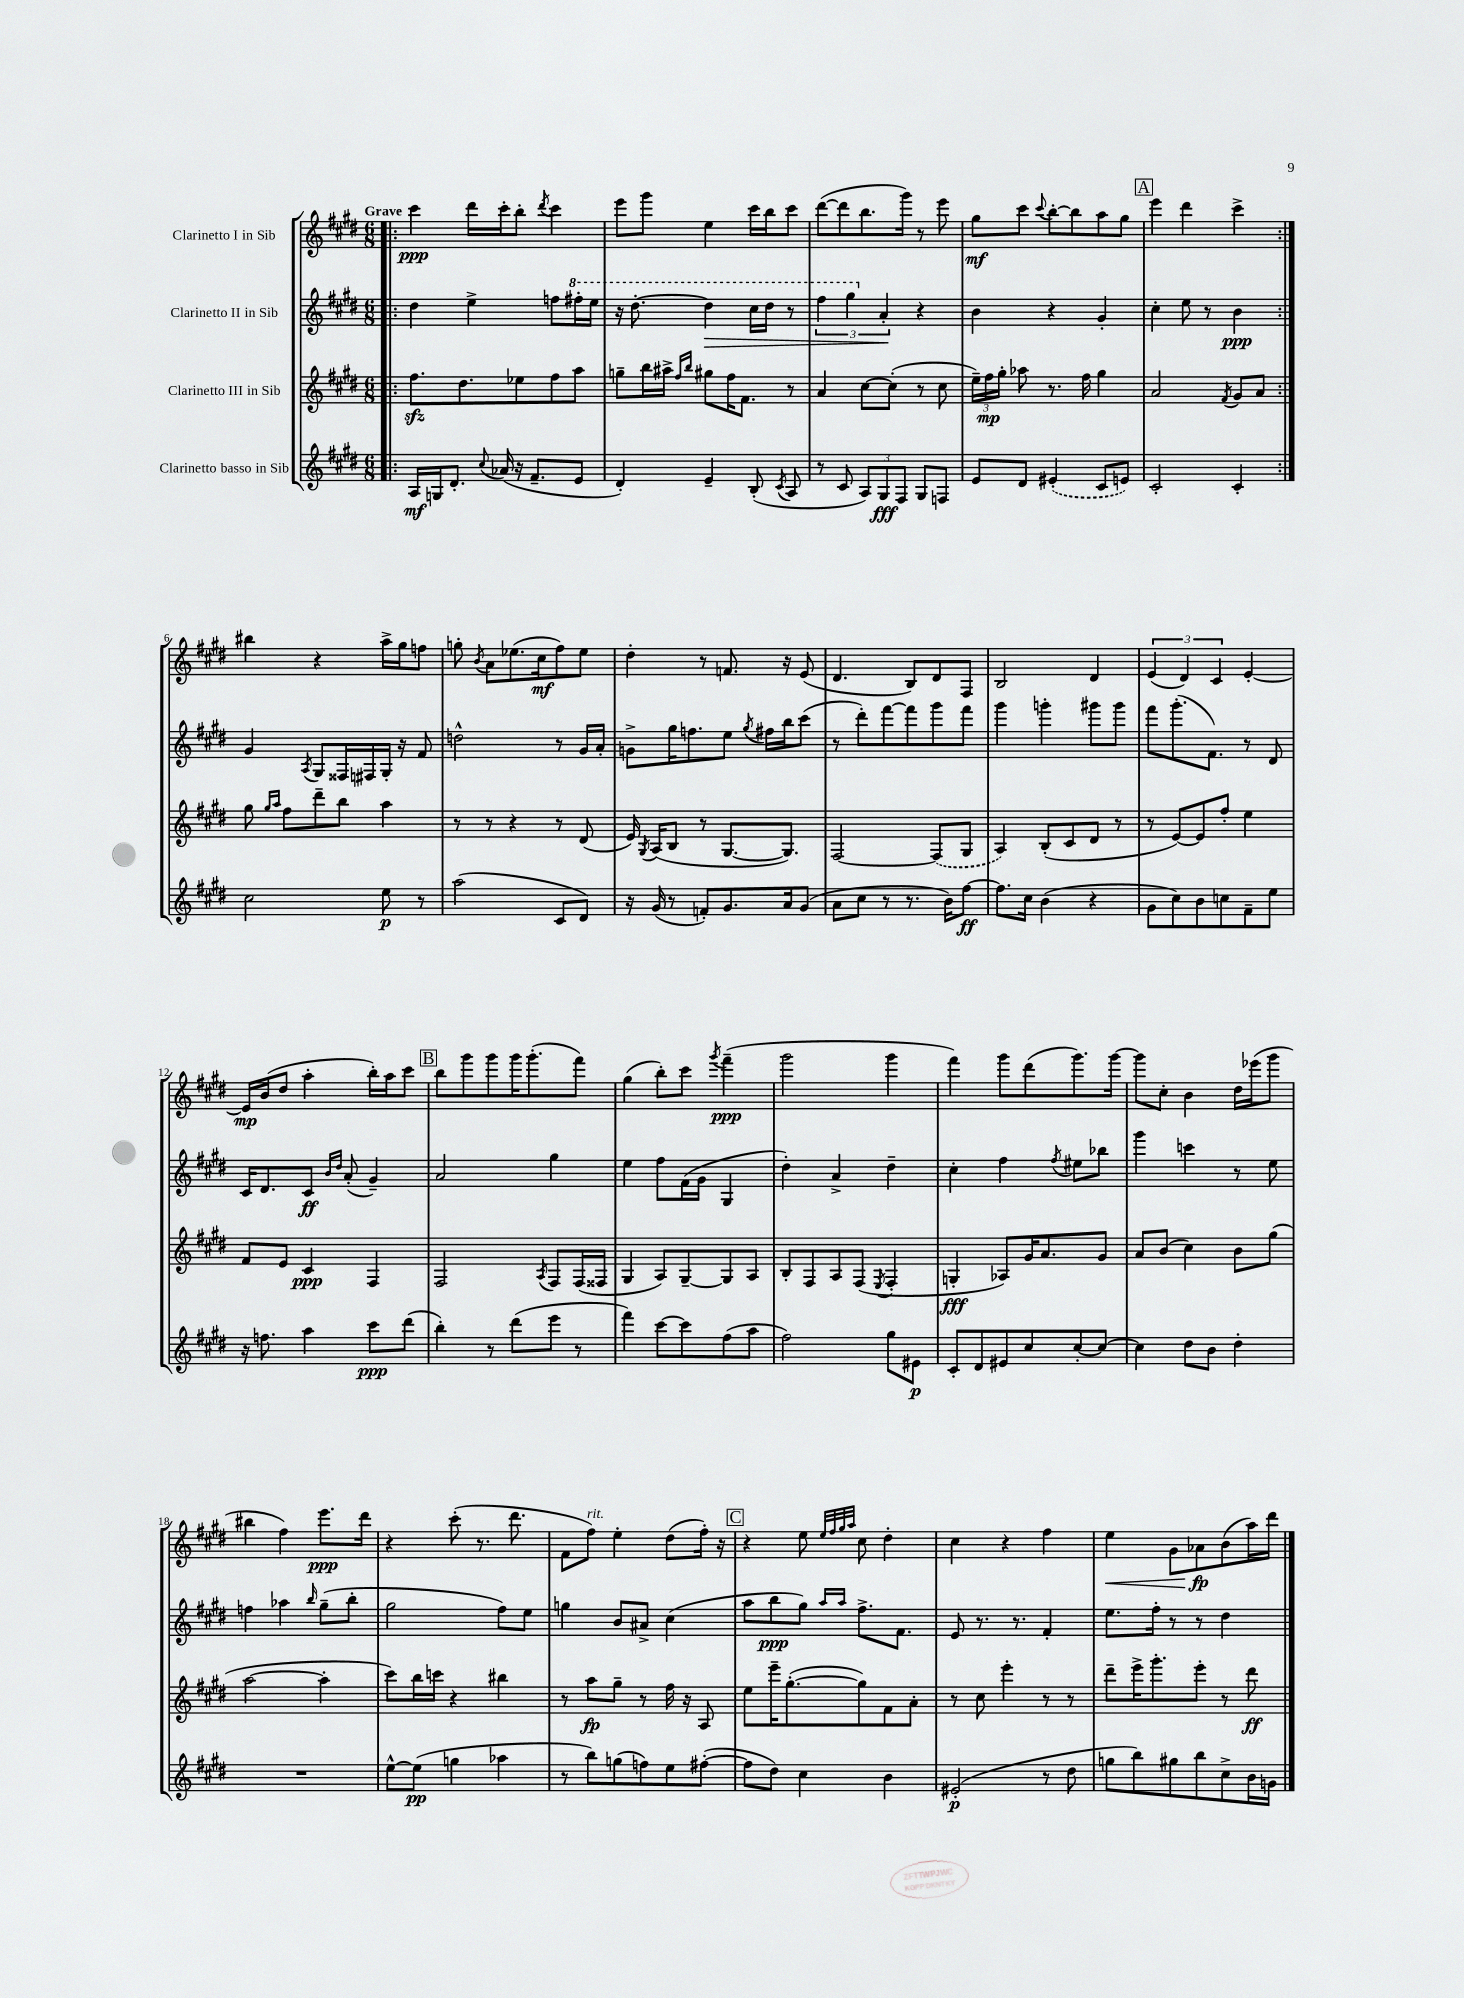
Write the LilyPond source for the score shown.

<<
\new StaffGroup <<
\new Staff = "s0" \with { instrumentName = "Clarinetto I in Sib" } {
    \clef treble \key e \major \numericTimeSignature \time 6/8 \tempo "Grave"
    \autoBeamOff \repeat volta 2 { \bar ".|:" cis'''4\ppp dis'''16[ cis'''16-. b''8]-. \acciaccatura { dis'''8 } cis'''4 |
    e'''8[ gis'''8] e''4 cis'''16[ b''16 cis'''8] |
    dis'''8[~( dis'''8 b''8. gis'''16]) r8 e'''8 |
    gis''8[\mf cis'''8] \appoggiatura { cis'''8 } b''8[~-. b''8 a''8 gis''8] |
    \mark \markup { \box "A" } e'''4 dis'''4 cis'''4-> | }
    bis''4 r4 a''16[-> gis''16 f''8] |
    g''8-. \acciaccatura { b'8 } a'8[ ees''8.( cis''16\mf fis''8) ees''8] |
    dis''4-. r8 f'8. r16 e'8( |
    dis'4. b8[) dis'8 fis8] |
    b2 dis'4 |
    \tuplet 3/2 { e'4( dis'4) cis'4 } e'4~-. |
    e'16[\mp b'16( dis''8] a''4-. b''16[-.) a''16 cis'''8] |
    \mark \markup { \box "B" } b''8[ gis'''8 gis'''8 gis'''16 gis'''8.-.( fis'''8]) |
    gis''4( b''8[-.) cis'''8] \acciaccatura { gis'''8 } fis'''4--\ppp( |
    gis'''2 gis'''4 |
    fis'''4) gis'''8[ dis'''8( gis'''8.) gis'''16]~ |
    gis'''8[ cis''8]-. b'4 dis''16[ ees'''16( gis'''8] |
    bis''4 fis''4) e'''8.[\ppp dis'''16] |
    r4 cis'''8-.( r8. dis'''8. |
    fis'8[ fis''8]^\markup { \italic "rit." }) e''4-. dis''8[( fis''16]-.) r16 |
    \mark \markup { \box "C" } r4 e''8 \grace { e''32[ fis''32 gis''32 a''32] } cis''8 dis''4-. |
    cis''4 r4 fis''4 |
    e''4\< gis'8[ aes'8\fp\! b'8( a''16) dis'''16] \bar "|." |
}
\new Staff = "s1" \with { instrumentName = "Clarinetto II in Sib" } {
    \clef treble \key e \major \numericTimeSignature \time 6/8
    \autoBeamOff \repeat volta 2 { \bar ".|:" dis''4 e''4-> f''8[ \ottava #1 fis'''!16-. e'''16] |
    r16 dis'''8.~-. dis'''4\> cis'''16[ dis'''16] r8 |
    \tuplet 3/2 { fis'''4 gis'''4 \ottava #0 a'4-.\! } r4 |
    b'4 r4 gis'4-. |
    \mark \markup { \box "A" } cis''4-. e''8 r8 b'4\ppp | }
    gis'4 \acciaccatura { a8 } gis8[ fisis16 fis16 gis16]-. r16 fis'8 |
    d''2-^ r8 gis'16[ a'16]-. |
    g'8[-> gis''16 f''8. e''8] \acciaccatura { gis''8 } fis''16[ b''16 cis'''8]( |
    r8 dis'''8[-.) fis'''8~ fis'''8 gis'''8 fis'''8] |
    gis'''4 g'''4-. gis'''8[ gis'''8] |
    fis'''8[ gis'''8.-.( fis'8.]) r8 dis'8 |
    cis'16[ dis'8. cis'8]\ff \grace { b'16[ dis''16] } a'8-.( gis'4--) |
    \mark \markup { \box "B" } a'2 gis''4 |
    e''4 fis''8[ fis'16( gis'16] gis4 |
    dis''4-.) a'4-> dis''4-- |
    cis''4-. fis''4 \acciaccatura { fis''8 } eis''8[ bes''8] |
    gis'''4 c'''4 r8 e''8 |
    f''4 aes''4 \grace { b''16 } gis''8[--( b''8]-. |
    gis''2 fis''8[) e''8] |
    g''4 b'8[ ais'8]-> cis''4( |
    \mark \markup { \box "C" } a''8[ b''8\ppp gis''8]) \grace { a''16[ a''16] } fis''8.[-> fis'8.] |
    e'8 r8. r8. fis'4-. |
    e''8.[ fis''16]-. r8 r8 dis''4 \bar "|." |
}
\new Staff = "s2" \with { instrumentName = "Clarinetto III in Sib" } {
    \clef treble \key e \major \numericTimeSignature \time 6/8
    \autoBeamOff \repeat volta 2 { \bar ".|:" fis''8.[\sfz dis''8. ees''8 fis''8 a''8] |
    g''8[-- b''16 ais''16]-> \grace { fis''16[ b''16] } gis''8[ fis''16 fis'8.] r8 |
    a'4 cis''8[~ cis''8]-.( r8 cis''8 |
    \tuplet 3/2 { e''16[--) fis''16\mp gis''16]-. } aes''8 r8. fis''16 gis''4 |
    \mark \markup { \box "A" } a'2 \acciaccatura { fis'8 } gis'8[ a'8] | }
    gis''8 \grace { gis''16[ a''16] } fis''8[ dis'''8-- b''8] a''4 |
    r8 r8 r4 r8 dis'8( |
    e'16) \acciaccatura { gis8 } a16[( b8] r8 gis8.[~ gis8.]) |
    fis2~ \once \slurDashed fis8[( gis8] |
    a4) b8[-.( cis'8 dis'8] r8 |
    r8 e'8[~) e'8 fis''8]-. e''4 |
    fis'8[ e'8] cis'4\ppp fis4 |
    \mark \markup { \box "B" } fis2 \acciaccatura { a8 } fis8[ fis16( fisis16] |
    gis4 a8[) gis8~-- gis8 a8] |
    b8[-. fis8 a8 fis8]( \acciaccatura { e8 } fis4-. |
    g4-.\fff aes8[) gis'16 a'8. gis'8] |
    a'8[ b'8]( cis''4) b'8[ gis''8]( |
    a''2~ a''4-. |
    cis'''8[) b''16 c'''16] r4 bis''4 |
    r8 a''8[\fp gis''8]-- r8 fis''16 r16 a8 |
    \mark \markup { \box "C" } e''8[ e'''16-- gis''8.~-.( gis''8) fis'8 a'8]-. |
    r8 cis''8 e'''4-. r8 r8 |
    dis'''8[-- e'''16-> gis'''8.-. e'''8]-. r8 dis'''8\ff \bar "|." |
}
\new Staff = "s3" \with { instrumentName = "Clarinetto basso in Sib" } {
    \clef treble \key e \major \numericTimeSignature \time 6/8
    \autoBeamOff \repeat volta 2 { \bar ".|:" a16[\mf g16 dis'8.]-. \appoggiatura { cis''8 } aes'16( r16 fis'8.[-- e'8] |
    dis'4-.) e'4-- b8-.( \acciaccatura { cis'8 } a8 |
    r8 cis'8 \tuplet 3/2 { a8[) gis8\fff fis8] } gis8[ f8] |
    e'8[ dis'8] \once \slurDashed eis'4-.( cis'8[ e'8]) |
    \mark \markup { \box "A" } cis'2-. cis'4-. | }
    cis''2 e''8\p r8 |
    a''2( cis'8[ dis'8]) |
    r16 gis'16( r8 f'8[-.) gis'8. a'16 gis'8]( |
    a'8[ cis''8] r8 r8. b'16[) fis''8]~\ff |
    fis''8.[ cis''16] b'4( r4 |
    gis'8[ cis''8) b'8 c''8 fis'8-- e''8] |
    r16 f''8. a''4 cis'''8[\ppp dis'''8]( |
    \mark \markup { \box "B" } b''4-.) r8 dis'''8[( e'''8] r8 |
    fis'''4) cis'''8[~ cis'''8 fis''8( a''8] |
    fis''2) gis''8[ eis'8]\p |
    cis'8[-. dis'8 eis'8 cis''8 cis''8~-. cis''8]~ |
    cis''4 dis''8[ b'8] dis''4-. |
    R2. |
    e''8[~-^ e''8]\pp( g''4 aes''4 |
    r8 b''8[) g''8( f''8) e''8 fis''8]~-.( |
    \mark \markup { \box "C" } fis''8[ dis''8]) cis''4 b'4 |
    eis'2-.\p( r8 dis''8 |
    g''8[ b''8) gis''8 b''8 cis''8-> b'16 g'16] \bar "|." |
}
>>
>>
